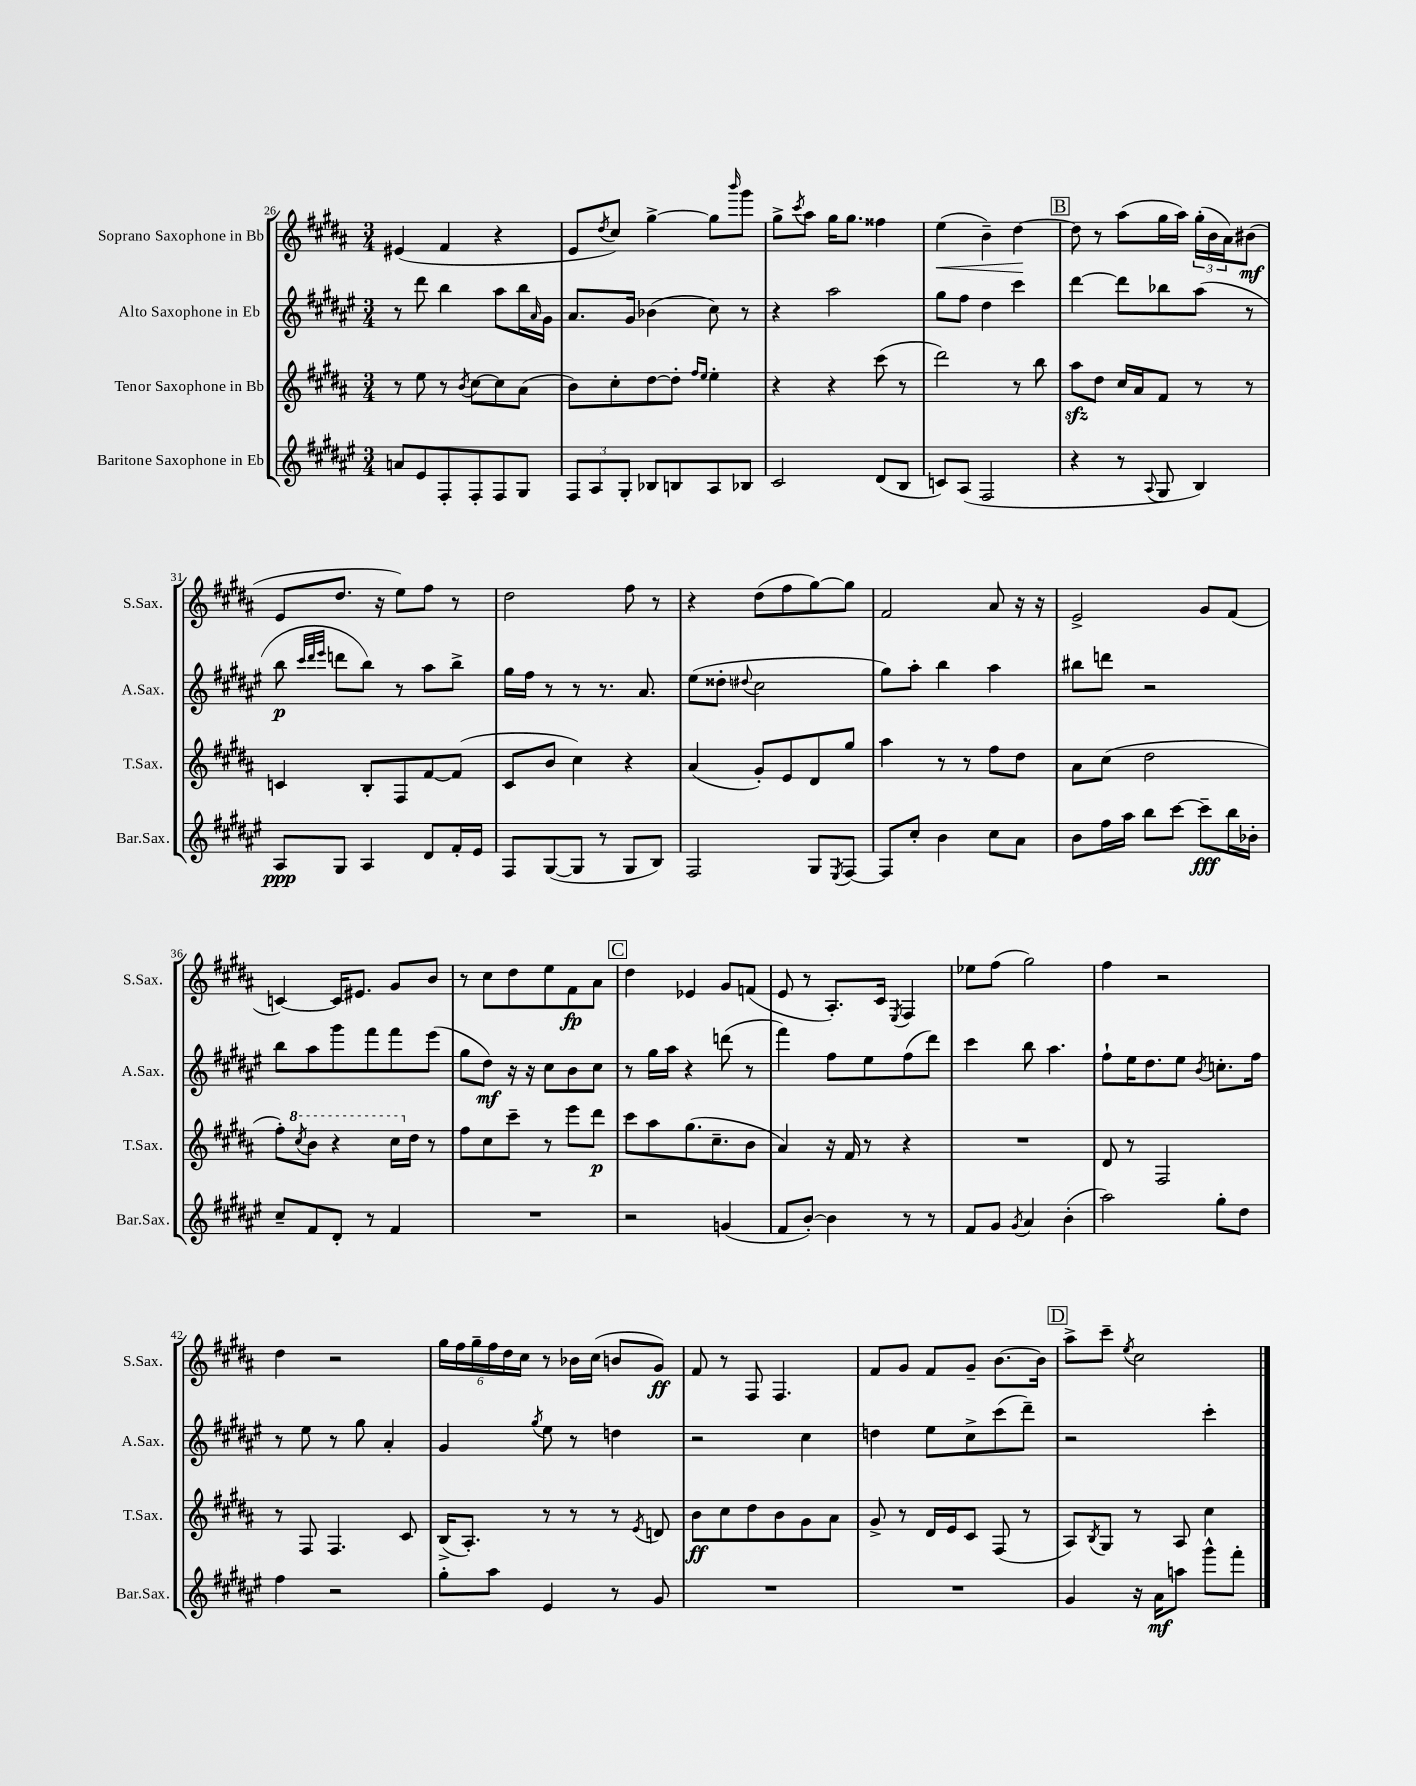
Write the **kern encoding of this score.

**kern	**kern	**kern	**kern
*staff4	*staff3	*staff2	*staff1
*clefG2	*clefG2	*clefG2	*clefG2
*k[f#c#g#d#a#e#]	*k[f#c#g#d#a#]	*k[f#c#g#d#a#e#]	*k[f#c#g#d#a#]
*M3/4	*M3/4	*M3/4	*M3/4
8a	8r	8r	(4e#
8e#	8ee	8ddd#	.
8F#'	8r	4bb	4f#
.	8qb	.	.
8F#'	[8cc#	.	.
8F#	8cc#]	8aa#	4r
8G#	(8a#	16bb	.
.	.	16qqa#	.
.	.	16g#	.
=	=	=	=
12F#	8b)	8.a#	8e
12A#	.	.	.
.	.	.	8qdd#
.	8cc#'	.	8cc#)
12G#'	.	.	.
.	.	16g#	.
8B-	[8dd#	(4b-	[4gg#^
8B	8dd#']	.	.
.	16qqff#	.	.
.	16qqee	.	.
8A#	4ee'	8cc#)	8gg#]
.	.	.	16qqbbb
8B-	.	8r	8ggg#
=	=	=	=
2c#	4r	4r	8gg#^
.	.	.	8qccc#
.	.	.	8aa#
.	4r	2aa#	16gg#
.	.	.	8.gg#
(8d#	(8ccc#	.	4ff##
8B	8r	.	.
=	=	=	=
8c)	2ddd#)	8gg#	(4ee
(8A#	.	8ff#	.
2F#	.	4dd#	4b~)
.	8r	4ccc#	[4dd#
.	8bb	.	.
=	=	=	=
4r	8aa#	[4ddd#	8dd#]
.	8dd#	.	8r
8r	16cc#	8ddd#]	(8aa#
.	16a#	.	.
8qqA#	.	.	.
8G#	8f#	8bb-	16gg#
.	.	.	16aa#)
4B)	8r	(8aa#	(24gg#'
.	.	.	24b
.	.	.	24a#)
.	8r	8r	(8b#
=	=	=	=
8A#	4c	8bb	8e
.	.	32qqccc#	.
.	.	32qqddd#	.
.	.	32qqeee#	.
8G#	.	8ddd	8.dd#
4A#	8B'	8bb)	.
.	.	.	16r
.	8F#	8r	8ee)
8d#	[8f#	8aa#	8ff#
16f#'	(8f#]	8bb^	8r
16e#	.	.	.
=	=	=	=
8F#	8c#	16gg#	2dd#
.	.	16ff#	.
([8G#	8b	8r	.
8G#]	4cc#)	8r	.
8r	.	8.r	.
8G#	4r	.	8ff#
.	.	8.a#	.
8B)	.	.	8r
=	=	=	=
2F#	(4a#	(8ee#	4r
.	.	8dd##'	.
.	.	8qqdd#	.
.	8g#')	2cc#	(8dd#
.	8e	.	8ff#
8G#	8d#	.	[8gg#)
8qE#	.	.	.
[8F#	8gg#	.	8gg#]
=	=	=	=
8F#]	4aa#	8gg#)	2f#
8cc#'	.	8aa#'	.
4b	8r	4bb	.
.	8r	.	.
8cc#	8ff#	4aa#	8a#
8a#	8dd#	.	16r
.	.	.	16r
=	=	=	=
8b	8a#	8bb#	2e^
16ff#	(8cc#	8ddd	.
16aa#	.	.	.
8bb	2dd#	2r	.
[8ccc#	.	.	.
8ccc#~]	.	.	8g#
16bb	.	.	(8f#
16b-'	.	.	.
=	=	=	=
8cc#~	8ff#')	8bb	[4c)
.	8qccc#	.	.
8f#	8bb	8aa#	.
8d#'	4r	8ggg#	16c]
.	.	.	8.e#
8r	.	8fff#	.
4f#	16ccc#	8fff#	8g#
.	16dd#	.	.
.	8r	(8eee#	8b
=	=	=	=
2.r	8ff#	8gg#	8r
.	8cc#	8dd#)	8cc#
.	8ccc#~	16r	8dd#
.	.	16r	.
.	8r	8cc#	8ee
.	8eee	8b	8f#
.	8ddd#	8cc#	8a#
=	=	=	=
2r	8ccc#	8r	4dd#
.	8aa#	16gg#	.
.	.	16aa#	.
.	(8.gg#	4r	4e-
.	8.cc#~	.	.
(4g	.	(8ddd	8g#
.	8b	8r	(8f
=	=	=	=
8f#	4a#)	4fff#)	8e
[8b')	.	.	8r
4b]	16r	8ff#	8.A#')
.	16f#	.	.
.	8r	8ee#	.
.	.	.	16c#
.	.	.	8qE
8r	4r	(8ff#	4F#
8r	.	8ddd#)	.
=	=	=	=
8f#	2.r	4ccc#	8ee-
8g#	.	.	(8ff#
8qg#	.	.	.
4a#	.	8bb	2gg#)
.	.	4.aa#	.
(4b'	.	.	.
=	=	=	=
2aa#)	8d#	8ff#`	4ff#
.	8r	16ee#	.
.	.	8.dd#	.
.	2F#	.	2r
.	.	8ee#	.
.	.	8qb	.
8gg#'	.	8.cc'	.
8dd#	.	.	.
.	.	16ff#	.
=	=	=	=
4ff#	8r	8r	4dd#
.	8F#	8ee#	.
2r	4.F#	8r	2r
.	.	8gg#	.
.	.	4a#'	.
.	8c#	.	.
=	=	=	=
8gg#'	(16B^	4g#	24gg#
.	.	.	24ff#
.	8.A#')	.	.
.	.	.	24gg#~
8aa#	.	.	24ff#
.	.	.	24dd#
.	.	.	24cc#
.	.	8qgg#	.
4e#	8r	8ee#	8r
.	8r	8r	16b-
.	.	.	(16cc#
8r	8r	4dd	8b
.	8qe	.	.
8g#	8d	.	8g#)
=	=	=	=
2.r	8b	2r	8f#
.	8cc#	.	8r
.	8dd#	.	8F#
.	8b	.	4.F#
.	8g#	4cc#	.
.	8a#	.	.
=	=	=	=
2.r	8g#^	4dd	8f#
.	8r	.	8g#
.	16d#	8ee#	8f#
.	16e	.	.
.	8c#	8cc#^	8g#~
.	(8F#	(8ccc#	[8.b
.	8r	8ddd#~)	.
.	.	.	16b]
=	=	=	=
4g#	8A#)	2r	8aa#^
.	8qB	.	.
.	8G#	.	8ccc#~
.	.	.	8qee
16r	8r	.	2cc#
16a#	.	.	.
8aa	8A#	.	.
8ggg#^^	4cc#	4ccc#'	.
8fff#'	.	.	.
==	==	==	==
*-	*-	*-	*-
